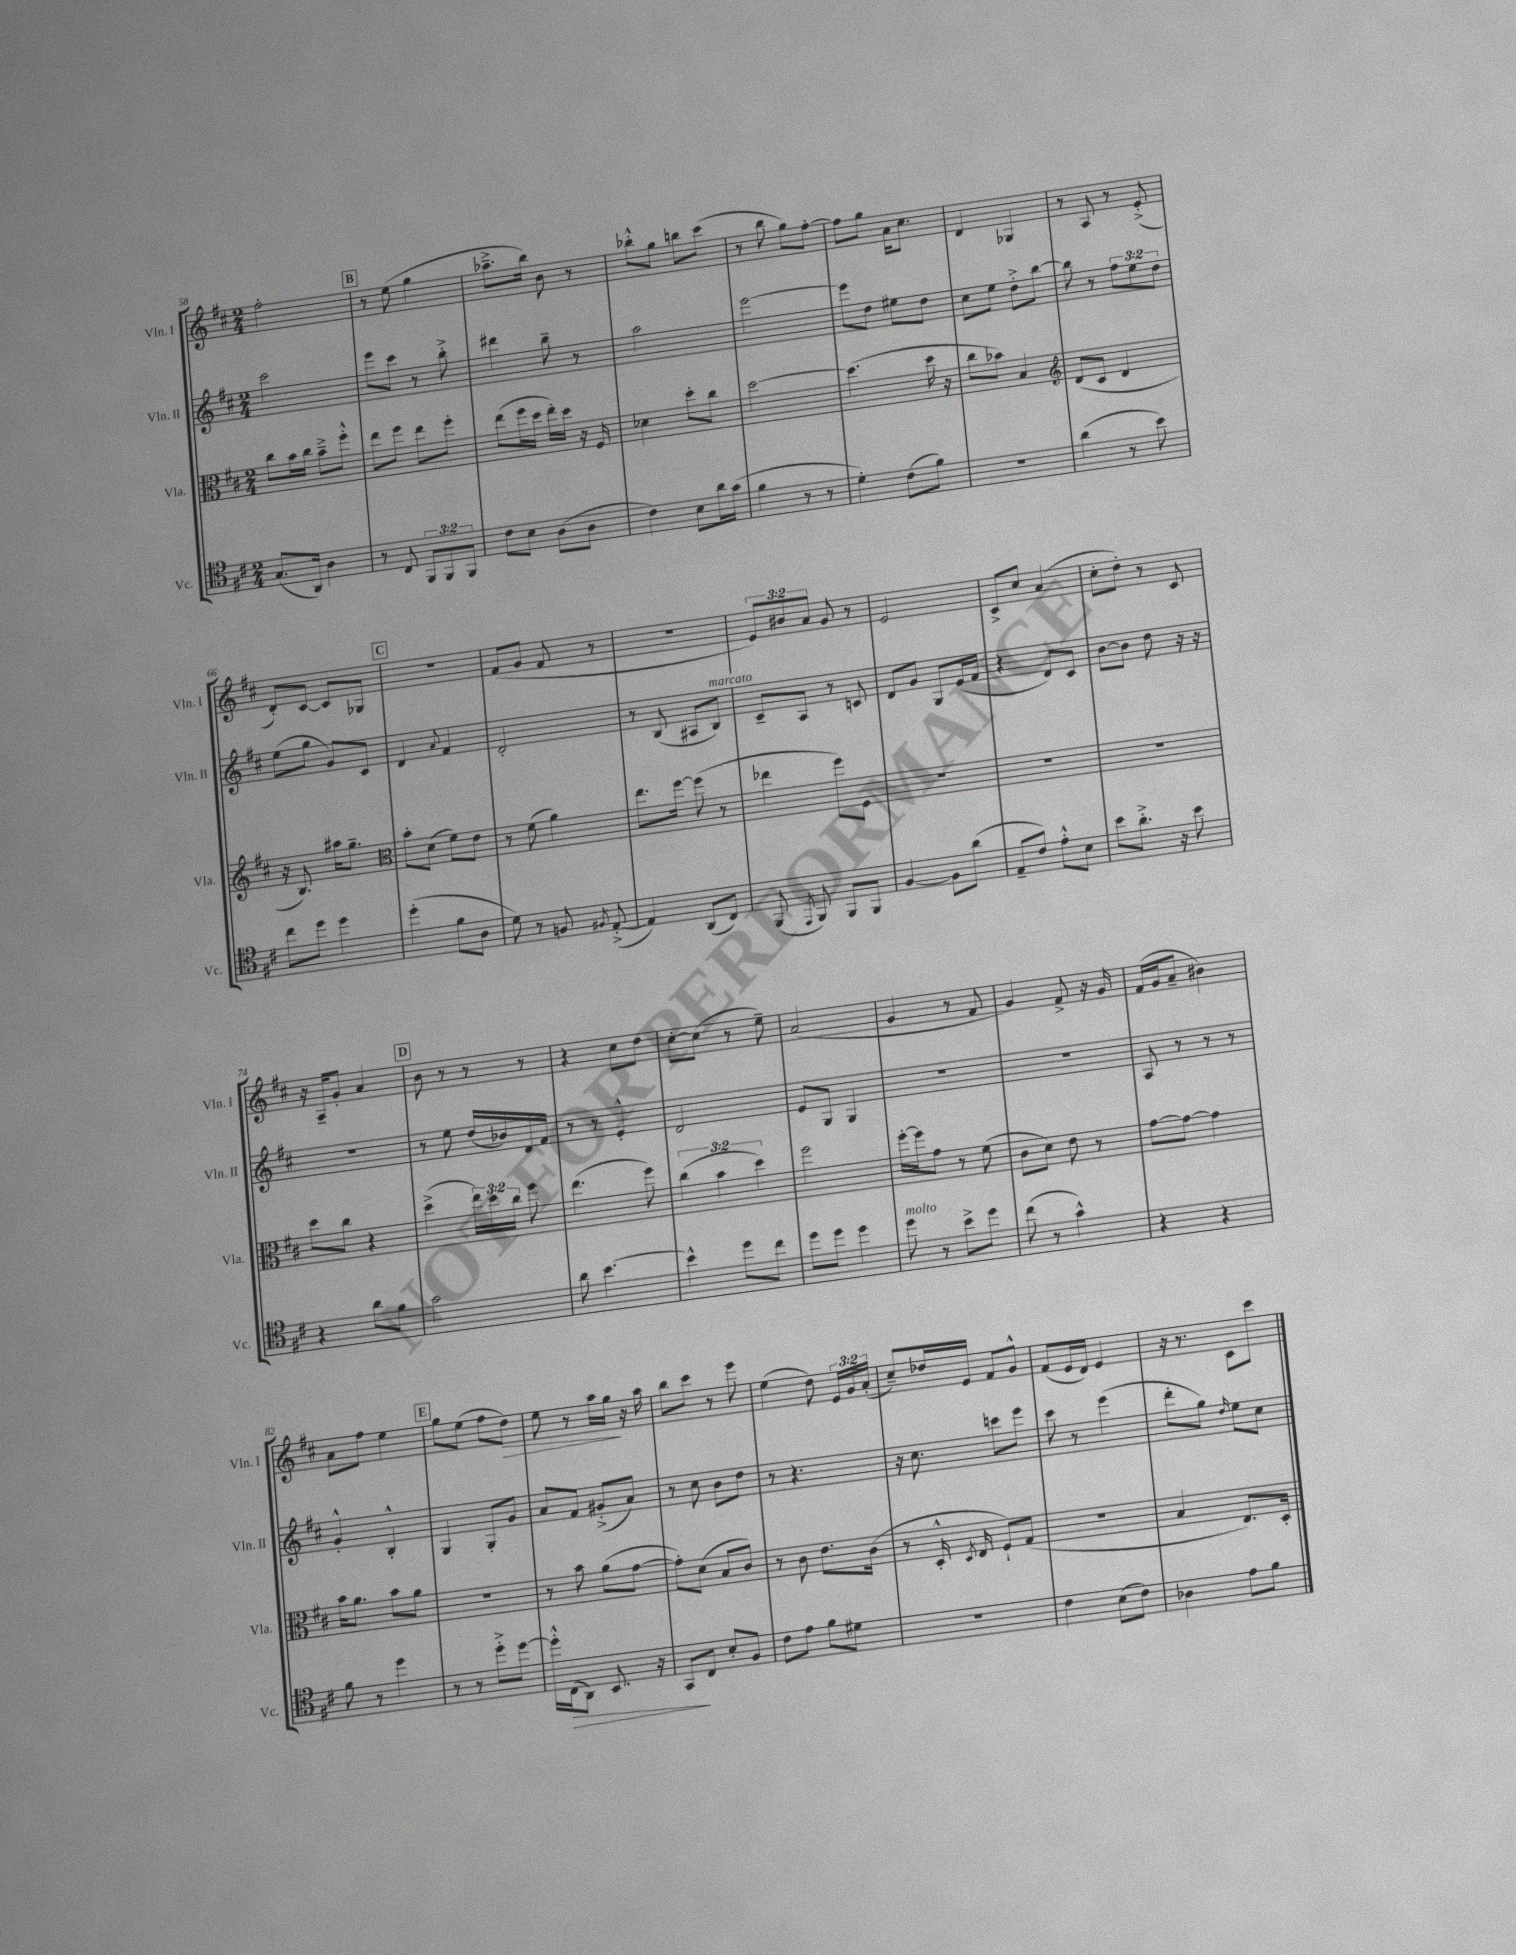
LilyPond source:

<<
\new StaffGroup <<
\new Staff = "s0" \with { instrumentName = "Vln. I" shortInstrumentName = "Vln. I" } {
    \clef treble \key d \major \numericTimeSignature \time 2/4 \override Staff.TupletNumber.text = #tuplet-number::calc-fraction-text
    \autoBeamOff fis''2-. |
    \mark \markup { \box "B" } r8 e''8( g''4 |
    aes''8.[---> b''16]) b'8 r8 |
    bes''8[-.-^ g''8] b''8[ cis'''8]( |
    r8 b''8 g''8[) fis''8]~-. |
    fis''8[ g''8] a'16[ cis''8.] |
    d'4 ges4 |
    r8 a8 r8 e'8-.->( |
    d'8[-.) cis'8]~ cis'8[ ges8] |
    \mark \markup { \box "C" } R2 |
    fis'8[( g'8] fis'8 r8 |
    R2 |
    \tuplet 3/2 { e'8[) bis'8 a'8] } g'8 r8 |
    e'2 |
    cis'8[-> cis''8] a'4( |
    cis''8[-. d''8]-.) r8 cis'8 |
    r16 a16[-- g'8]-. a'4 |
    \mark \markup { \box "D" } b'8 r8 r8 r8 |
    r4 cis''8[ d''8] |
    cis''8[~-. cis''8]( r8 e''8--) |
    a'2( |
    g'4 r8 fis'8 |
    g'4) fis'8-> r16 g'16 |
    fis'16[( g'16 a'8]-- bis'4) |
    a'8[ fis''8] e''4 |
    \mark \markup { \box "E" } g''8[ e''8]( fis''8[ d''8]\>) |
    e''8 r8 a''16[ g''16]\! r16 a''16 |
    b''8[ cis'''8] r8 e'''8 |
    e''4( d''8) \tuplet 3/2 { e'16[ g'16 a'16]-.( } |
    cis''8[--) des''16 e'16] fis'8[ g'8]-^ |
    fis'8[( e'16 d'16]) e'4 |
    r16 r8. cis'8[ cis'''8] \bar "|." |
}
\new Staff = "s1" \with { instrumentName = "Vln. II" shortInstrumentName = "Vln. II" } {
    \clef treble \key d \major \numericTimeSignature \time 2/4 \override Staff.TupletNumber.text = #tuplet-number::calc-fraction-text
    \autoBeamOff cis'''2 |
    \mark \markup { \box "B" } e'''8[ cis'''8] r8 b''8-.-> |
    dis'''4 b''8-- r8 |
    a''2 |
    e'''2~ |
    e'''8[ d''8] eis''8[ d''8] |
    cis''8[ e''8] d''8[-.-> b''8]~ |
    b''8 r8 \tuplet 3/2 { fis''8[ e''8 d''8] } |
    e''8[( g''8] g'8[) cis'8] |
    \mark \markup { \box "C" } d'4 \appoggiatura { a'8 } fis'4 |
    d'2-. |
    r8 b8( ais8[ b8]^\markup { \italic "marcato" }) |
    cis'8[-- a8] r8 c'8 |
    d'8[ g'8] g8[ e'16( fis'16] |
    r4 d'8[) cis'8] |
    b'8[~ b'8] d''8 r16 r16 |
    r2 |
    \mark \markup { \box "D" } r8 e''8 d''16[( bes'16) d'16 fis'16] |
    r8 r8 e'4-.-^ |
    d'2 |
    e'8[ g8] g4 |
    r2 |
    R2 |
    a8 r8 r8 r8 |
    g'4-.-^ b4-.-^ |
    \mark \markup { \box "E" } g4 g8[-. g'8] |
    a'8[ fis'8] gis'8[-.->( a'8]) |
    r8 cis''8 b'8[ d''8] |
    r8 r4. |
    r16 cis''8. c'''8[ e'''8] |
    cis'''8 r8 e'''4( |
    d'''8[-. g''8]) \grace { d''16 } e''8[ cis''8] \bar "|." |
}
\new Staff = "s2" \with { instrumentName = "Vla." shortInstrumentName = "Vla." } {
    \clef alto \key d \major \numericTimeSignature \time 2/4 \override Staff.TupletNumber.text = #tuplet-number::calc-fraction-text
    \autoBeamOff cis''8[ b'16 cis''16] b'8[---> fis''8]-.-^ |
    \mark \markup { \box "B" } e''8[ fis''8] e''8[ fis''8]-. |
    e''8[( fis''16 d''16] e''16[-.) d''16] r16 fis16 |
    des'4 d''8[-. cis''8] |
    d''2~ |
    d''4.( d''16 r16 |
    cis''8[ bes'8]) b4 |
    \clef treble d'8[( cis'8] d'4 |
    r16 b8.) ais''16[ g''8.]-- |
    \mark \markup { \box "C" } \clef alto b'8[-. d'8]( fis'8[) e'8] |
    r8 fis'8( a'4) |
    e''8.[ fis''16]~ fis''8( r8 |
    ees''4 fis''8[) fis8] |
    R2 |
    R2 |
    R2 |
    d''8[ cis''8] r4 |
    \mark \markup { \box "D" } d''4->( \tuplet 3/2 { e''16[) d''16 cis''16] } fis''8 |
    e''4.( fis''8) |
    \tuplet 3/2 { cis''4( b'4 d''4) } |
    fis''2 |
    fis''16[~-. fis''16 g'8] r8 fis'8( |
    cis'8[ d'8]) e'8 r8 |
    g'8[~ g'8]~ g'4 |
    b'16[ a'8.] b'8[ a'8] |
    \mark \markup { \box "E" } r2 |
    r8 b'8 a'8[( g'8]~ |
    g'8[-.) d'8]( b8[ cis'8]) |
    r8 cis'8 e'8.[ cis'16]( |
    r8 d16-.-^ \acciaccatura { d8 } e16 fis8[-!) g8]( |
    r2 |
    b4 e8.[) d16]-. \bar "|." |
}
\new Staff = "s3" \with { instrumentName = "Vc." shortInstrumentName = "Vc." } {
    \clef tenor \key d \major \numericTimeSignature \time 2/4 \override Staff.TupletNumber.text = #tuplet-number::calc-fraction-text
    \autoBeamOff g8.[( a,16]) a4 |
    \mark \markup { \box "B" } r8 cis8 \tuplet 3/2 { fis,8[ fis,8 fis,8] } |
    cis'8[ b8] a8[( a8] |
    cis'4) b8[ a'16 g'16]( |
    fis'4 r8 r8 |
    d'4-.) cis'8[( fis'8]) |
    r2 |
    a'4( r8 b'8) |
    cis''8[ d''8] d''4 |
    \mark \markup { \box "C" } d''4-.( fis'8[ a8] |
    d'8) r8 f8 \acciaccatura { fis8 } e8~-.->( |
    e4) a,8[( cis8]) |
    fis,8( \acciaccatura { e,8 } fis,8) fis,8[ fis,8] |
    fis4~ fis8[ a'8]( |
    e8[-- cis'8]) e'8[-.-^ b8] |
    b'8[ a'8.]-.-> r16 b'8 |
    r4 a'8[ fis'8] |
    \mark \markup { \box "D" } g'2 |
    a'8 b'4.~ |
    b'4-^ d''8[ cis''8] |
    d''8[ d''8] d''4 |
    d''8^\markup { \italic "molto" } r8 b'8[-> d''8] |
    cis''8( r8 g'4-^) |
    r4 r4 |
    fis'8 r8 d''4 |
    \mark \markup { \box "E" } r8 r8 d''8[-.-> d''8]~ |
    d''16[-.-^ cis16\>( a,8]) b,8. r16 |
    g,8[\! cis8] b8[-. fis8] |
    cis'8[ e'8] fis'8[ dis'8] |
    R2 |
    cis'4 b8[( cis'8]) |
    aes4 e'8[ fis'8] \bar "|." |
}
>>
>>
\layout { \context { \Score currentBarNumber = #58 } }
